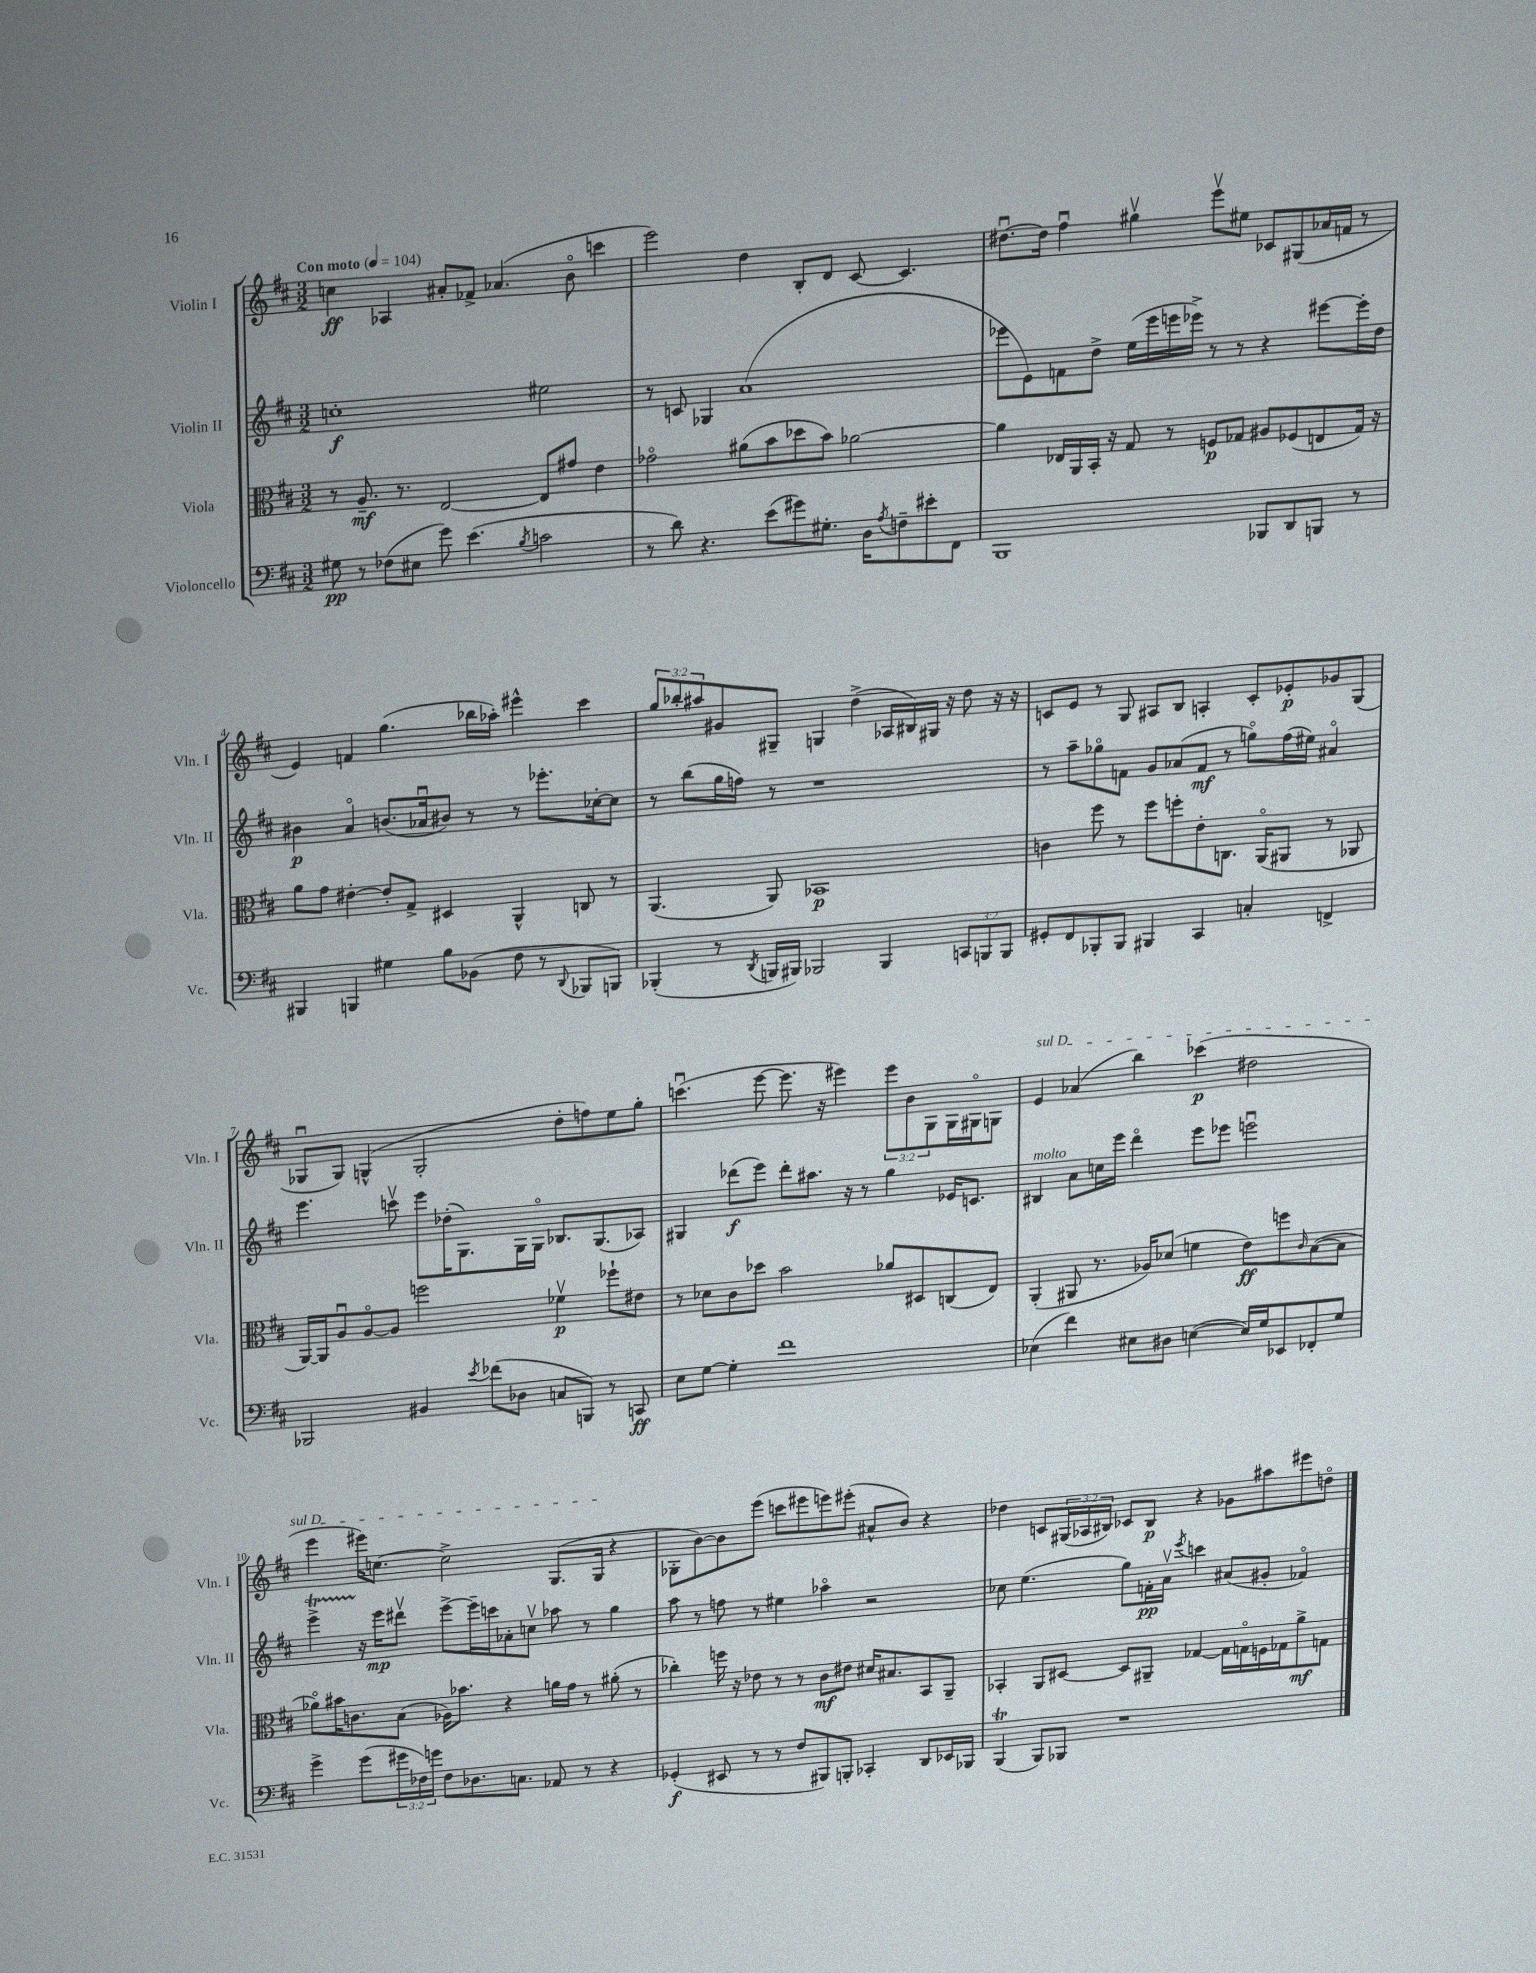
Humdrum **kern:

**kern	**dynam	**kern	**dynam	**kern	**dynam	**kern	**dynam
*part4	*part4	*part3	*part3	*part2	*part2	*part1	*part1
*staff4	*staff4	*staff3	*staff3	*staff2	*staff2	*staff1	*staff1
*I"Violoncello	*	*I"Viola	*	*I"Violin II	*	*I"Violin I	*
*I'Vc.	*	*I'Vla.	*	*I'Vln. II	*	*I'Vln. I	*
*clefF4	*	*clefC3	*	*clefG2	*	*clefG2	*
*k[f#c#]	*	*k[f#c#]	*	*k[f#c#]	*	*k[f#c#]	*
*M3/2	*	*M3/2	*	*M3/2	*	*M3/2	*
*MM104	*	*MM104	*	*MM104	*	*MM104	*
=1	=1	=1	=1	=1	=1	=1	=1
!	!	!	!	!	!	!LO:TX:a:B:t=Con moto	!
8G#X\	pp	8r	.	1ccn'	f	4ccn\	ff
8r	.	8.A~/	mf	.	.	.	.
(8F-X\L	.	.	.	.	.	4A-X/	.
.	.	8.r	.	.	.	.	.
8E#X\J	.	.	.	.	.	.	.
8g\)	.	[2E/	.	.	.	8a#X'/L	.
(4.e\	.	.	.	.	.	8f-X^/J	.
.	.	.	.	.	.	(4.a-X/	.
8qB/	.	.	.	.	.	.	.
2cn\	.	8E/L]	.	2ee#X\	.	.	.
.	.	8g#X/J	.	.	.	8b\	.
.	.	4e\	.	.	.	4cccn\	.
=2	=2	=2	=2	=2	=2	=2	=2
8r	.	2g-X\	.	8r	.	2eee\)	.
8d\)	.	.	.	8cn/	.	.	.
4.r	.	.	.	4G-X/	.	.	.
.	.	(8a#X\L	.	(1a	.	4dd\	.
(8e\L	.	8b\	.	.	.	.	.
8g#X\)	.	8dd-X\	.	.	.	8B'/L	.
8.G#X'\J	.	8b\J)	.	.	.	8d/J	.
.	.	[2a-X\	.	.	.	[8c#/	.
16D\KL	.	.	.	.	.	.	.
8qA/	.	.	.	.	.	.	.
8Fn~\	.	.	.	.	.	4.c#/]	.
8e#X'\	.	.	.	.	.	.	.
8FF#\J	.	.	.	.	.	.	.
=3	=3	=3	=3	=3	=3	=3	=3
1BBB	.	4a-\]	.	8eee-X\L	.	[8.dd#Xu\L	.
.	.	.	.	8e\)	.	.	.
.	.	.	.	.	.	16dd#\Jk]	.
.	.	16E-X/LL	.	8fn\	.	4ff#u\	.
.	.	16AA/	.	.	.	.	.
.	.	16BB'/JJ	.	8dd^\J	.	.	.
.	.	16r	.	.	.	.	.
.	.	8G/	.	(16ee\LL	.	4gg#Xv\	.
.	.	.	.	16eee-\	.	.	.
.	.	8r	.	16eeen\	.	.	.
.	.	.	.	16eee-X^\JJ)	.	.	.
.	.	8Fn/L	p	8r	.	8eeev\L	.
.	.	8G-X/J	.	8r	.	8ee#X\J	.
8BBB-X/L	.	8A#X/L	.	4r	.	8c-X/L	.
8DD/	.	(8F-X/	.	.	.	(8G#X/	.
8BBBn/J	.	8En/	.	[8eee#X\L	.	16a-X/L	.
.	.	.	.	.	.	16fn/JJ	.
8r	.	16G-/Jk)	.	16eee#'\L]	.	8r	.
.	.	16r	.	16dd\JJ	.	.	.
!!LO:LB:g=z
=4	=4	=4	=4	=4	=4	=4	=4
4BBB#X/	.	8a\L	.	4b#X\	p	4e/)	.
.	.	8g\J	.	.	.	.	.
4BBBn/	.	[4e#X'\	.	4a/	.	4fn/	.
4G#X\	.	8e#'/L]	.	(8.bn/L	.	(4.gg\	.
.	.	8G^/J	.	.	.	.	.
.	.	.	.	16a-Xu/k	.	.	.
8B\L	.	4D#X/	.	8b#X/J)	.	.	.
(8BB-X\J	.	.	.	8r	.	16bb-X\LL	.
.	.	.	.	.	.	16aa-X'\JJ)	.
8F#\	.	4AA^^/	.	8r	.	4eee#X^^\	.
8r	.	.	.	8.eee-X'\L	.	.	.
8qqDD/	.	.	.	.	.	.	.
8BBB-X/L	.	8Cn/	.	.	.	4ccc#\	.
.	.	.	.	[16cc-X'\k	.	.	.
8BBBn/J)	.	8r	.	8cc-\J]	.	.	.
=5	=5	=5	=5	=5	=5	=5	=5
(4BBB-X'/	.	(4.AA/	.	8r	.	12gg/L	.
.	.	.	.	.	.	12bb-X'/	.
.	.	.	.	(8bb\L	.	.	.
.	.	.	.	.	.	12aa#X/	.
8r	.	.	.	16gg\L	.	8g#X/	.
.	.	.	.	16ffn\JJ)	.	.	.
8qDD/	.	.	.	.	.	.	.
16BBBn/LL	.	8AA/)	.	8r	.	8G#X~/J	.
16BBB#X/JJ)	.	.	.	.	.	.	.
2BBB-X/	.	1BB-X	p	1r	.	4Gn/	.
.	.	.	.	.	.	(4dd^\	.
4BBB-/	.	.	.	.	.	16A-X/LL	.
.	.	.	.	.	.	16B#X/)	.
.	.	.	.	.	.	16G#X/JJ	.
.	.	.	.	.	.	16r	.
12CCn/L	.	.	.	.	.	8dd\	.
12BBBn/	.	.	.	.	.	.	.
.	.	.	.	.	.	16r	.
12BBB/J	.	.	.	.	.	.	.
.	.	.	.	.	.	16r	.
=6	=6	=6	=6	=6	=6	=6	=6
8GG#X'/L	.	4cn\	.	8r	.	8cn/L	.
8FF#/	.	.	.	8aa~\L	.	8e/J	.
8BBB-X'/	.	8ff#\	.	8gg-X\	.	8r	.
8BBB-/J	.	8r	.	8fn\J	.	8G/	.
4BBB#X/	.	8ff#\L	.	8g/L	.	8A#X/L	.
.	.	8ffn'\	.	(8a-X/	.	8B/J	.
4CC#/	.	8e'\	.	8f/J	mf	4An'/	.
.	.	8.Cn\J	.	8r	.	.	.
4Cn'/	.	.	.	8ggn\L)	.	8c'/L	.
.	.	(16AA/KL	.	.	.	.	.
.	.	8AA#X/J	.	(16ff#\L	.	8e-X'/	p
.	.	.	.	16ee#X\JJ)	.	.	.
4FFn^/	.	8r	.	4a#X/	.	8g-X/	.
.	.	8AA-X/	.	.	.	(8G/J	.
!!LO:LB:g=z
=7	=7	=7	=7	=7	=7	=7	=7
2BBB-X/	.	[16AA/LL)	.	4.eee\	.	8G-Xu/L	.
.	.	16AA/J]	.	.	.	.	.
.	.	8Au/	.	.	.	8G-/J)	.
.	.	[8A/	.	.	.	(4Gn^^/	.
.	.	8A/J]	.	8cccnv\	.	.	.
4BB#X/	.	2ffn\	.	8eee\L	.	2G'/	.
.	.	.	.	(16dd-X'\K	.	.	.
.	.	.	.	8.G\)	.	.	.
8qe/	.	.	.	.	.	.	.
(8f-X\L	.	.	.	.	.	.	.
8D-X\J	.	.	.	16G\L	.	.	.
.	.	.	.	16G\JJ	.	.	.
8Cn/L	.	4f-Xv\	p	8.B-X/L	.	8dd'\L	.
8BBBn/J)	.	.	.	.	.	8ffn\)	.
.	.	.	.	(8.G/	.	.	.
8r	.	8ff-X`\L	.	.	.	8ee\	.
8CCn/	ff	8e#X\J	.	8A-X/J)	.	8gg'\J	.
=8	=8	=8	=8	=8	=8	=8	=8
8E\L	.	8r	.	4G#X/	.	(4.cccnu\	.
[8G\J	.	8d-X\L	.	.	.	.	.
4G'\]	.	8c#\	.	(8ddd-X\L	f	.	.
.	.	8dd-X\J	.	8eee\J)	.	[8eee\	.
1f#	.	2b\	.	8ddd-'\L	.	8.eee\]	.
.	.	.	.	8.aa#X\J	.	.	.
.	.	.	.	.	.	16r	.
.	.	.	.	.	.	4eee#X\)	.
.	.	.	.	16r	.	.	.
.	.	.	.	8r	.	.	.
.	.	8a-X/L	.	4gg\	.	12eee#\L	.
.	.	.	.	.	.	12b\	.
.	.	8D#X/	.	.	.	.	.
.	.	.	.	.	.	12G\	.
.	.	(8Cn/	.	16e-X/KL	.	16G\L	.
.	.	.	.	8.cn/J	.	16G#X\J	.
.	.	8E/J)	.	.	.	8Gn\J	.
=9	=9	=9	=9	=9	=9	=9	=9
!	!	!	!	!	!	!LO:TX:a:i:t=sul D	!
!	!	!	!	!LO:TX:a:i:t=molto	!	!	!
(4E-X\	.	(4AA'/	.	4B#X/	.	4e/	.
4f#\)	.	8AA#X/	.	8a\L	.	(4a-X/	.
.	.	8.r	.	16ccn\L	.	.	.
.	.	.	.	16eee\JJ	.	.	.
8E#X\L	.	.	.	4ddd\	.	4bb\)	.
.	.	16A-X/KL)	.	.	.	.	.
8D#X\J	.	(8d-X/J	.	.	.	.	.
([4En\	.	4fn\	.	8eee\L	.	(4ccc-X\	p
.	.	.	.	8eee-X\J	.	.	.
16E/LL])	.	8e\L)	ff	2eeenu\	.	2dd#X\	.
16G/J	.	.	.	.	.	.	.
8EE-X/	.	8ffn\	.	.	.	.	.
.	.	16qqc#/	.	.	.	.	.
8FF-X'/	.	([8B\	.	.	.	.	.
8G/J	.	8B\J]	.	.	.	.	.
!!LO:LB:g=z
=10	=10	=10	=10	=10	=10	=10	=10
4g^\	.	8a-X\L)	.	4eeeT^\	.	4eee\	.
.	.	16b#X\K	.	.	.	.	.
.	.	8.cn\	.	.	.	.	.
(8g\L	.	.	.	16r	.	16eee#X\KL)	.
.	.	.	.	16eee\KL	mp	[8.ccn\J	.
24g#X\L	.	(8B\J	.	8ddd#Xv\J	.	.	.
24F-X\)	.	.	.	.	.	.	.
24gn\JJ	.	.	.	.	.	.	.
8F-\L	.	16A-X\KL)	.	[8eee^\L	.	2cc^\]	.
.	.	8.b-X\J	.	.	.	.	.
8.D-X\	.	.	.	16eee~\L]	.	.	.
.	.	.	.	16cccn\J	.	.	.
.	.	4r	.	8a-X'\	.	.	.
8.Cn\J	.	.	.	.	.	.	.
.	.	.	.	8ccnv\J	.	.	.
8AA-X/	.	16an\LL	.	8aa-X\	.	(8.G/L	.
.	.	16g\JJ	.	.	.	.	.
8r	.	8r	.	8r	.	.	.
.	.	.	.	.	.	16G/Jk	.
4r	.	(8a#X'\	.	4gg\	.	4r	.
.	.	8r	.	.	.	.	.
=11	=11	=11	=11	=11	=11	=11	=11
(4GG-X'/	f	4cc-X'\)	.	8aa\	.	8G-X'\L	.
.	.	.	.	8r	.	[8b\)	.
8EE#X/	.	16ffn\	.	8ffn\	.	8b\]	.
.	.	16r	.	.	.	.	.
8r	.	8e-X\	.	8r	.	(8eee\J	.
8r	.	8r	.	4ee#X\	.	8cccn\L	.
8F#/L	.	8r	.	.	.	8eee#X\	.
8BBB#X/)	.	8c#\L	mf	4aa-X\	.	8eeen\)	.
8BBBn'/J	.	8e#X\J	.	.	.	(8eee#X'\J	.
4CC-X'/	.	16d#X/KL	.	2r	.	8a#X^^/L	.
.	.	8.B#X/	.	.	.	.	.
.	.	.	.	.	.	8b/J)	.
8DD/L	.	8BB/	.	.	.	4r	.
16EE-X/L	.	8AA~/J	.	.	.	.	.
16BBB-X/JJ	.	.	.	.	.	.	.
=12	=12	=12	=12	=12	=12	=12	=12
(4BBBT/	.	4BB-X'/	.	8cc-X\	.	4dd-X\	.
.	.	.	.	(4.ee\	.	.	.
8BBB/L)	.	8AA/L	.	.	.	8cn/L	.
8BBB-X/J	.	[8D#X/J	.	.	.	(24G#X/L	.
.	.	.	.	.	.	24A-X/	.
.	.	.	.	.	.	24B#X/JJ)	.
1r	.	8D#/L]	.	8gg\L)	.	8c-X/L	.
.	.	8AA#X~/J	.	16fn'\L	pp	8B#/J	p
.	.	.	.	16av\JJ	.	.	.
.	.	.	.	8qeee/	.	.	.
.	.	[4G-X/	.	4cccn\	.	4r	.
.	.	16G-\LL]	.	(8a#X/L	.	8g-X\L	.
.	.	16Gn\	.	.	.	.	.
.	.	16Fn\	.	8g#X'/J	.	8aa#X\	.
.	.	16G-X\J	.	.	.	.	.
.	.	8a^\	mf	4f-X/)	.	8eee#X\	.
.	.	8Gn\J	.	.	.	8ddn\J	.
==	==	==	==	==	==	==	==
*-	*-	*-	*-	*-	*-	*-	*-
